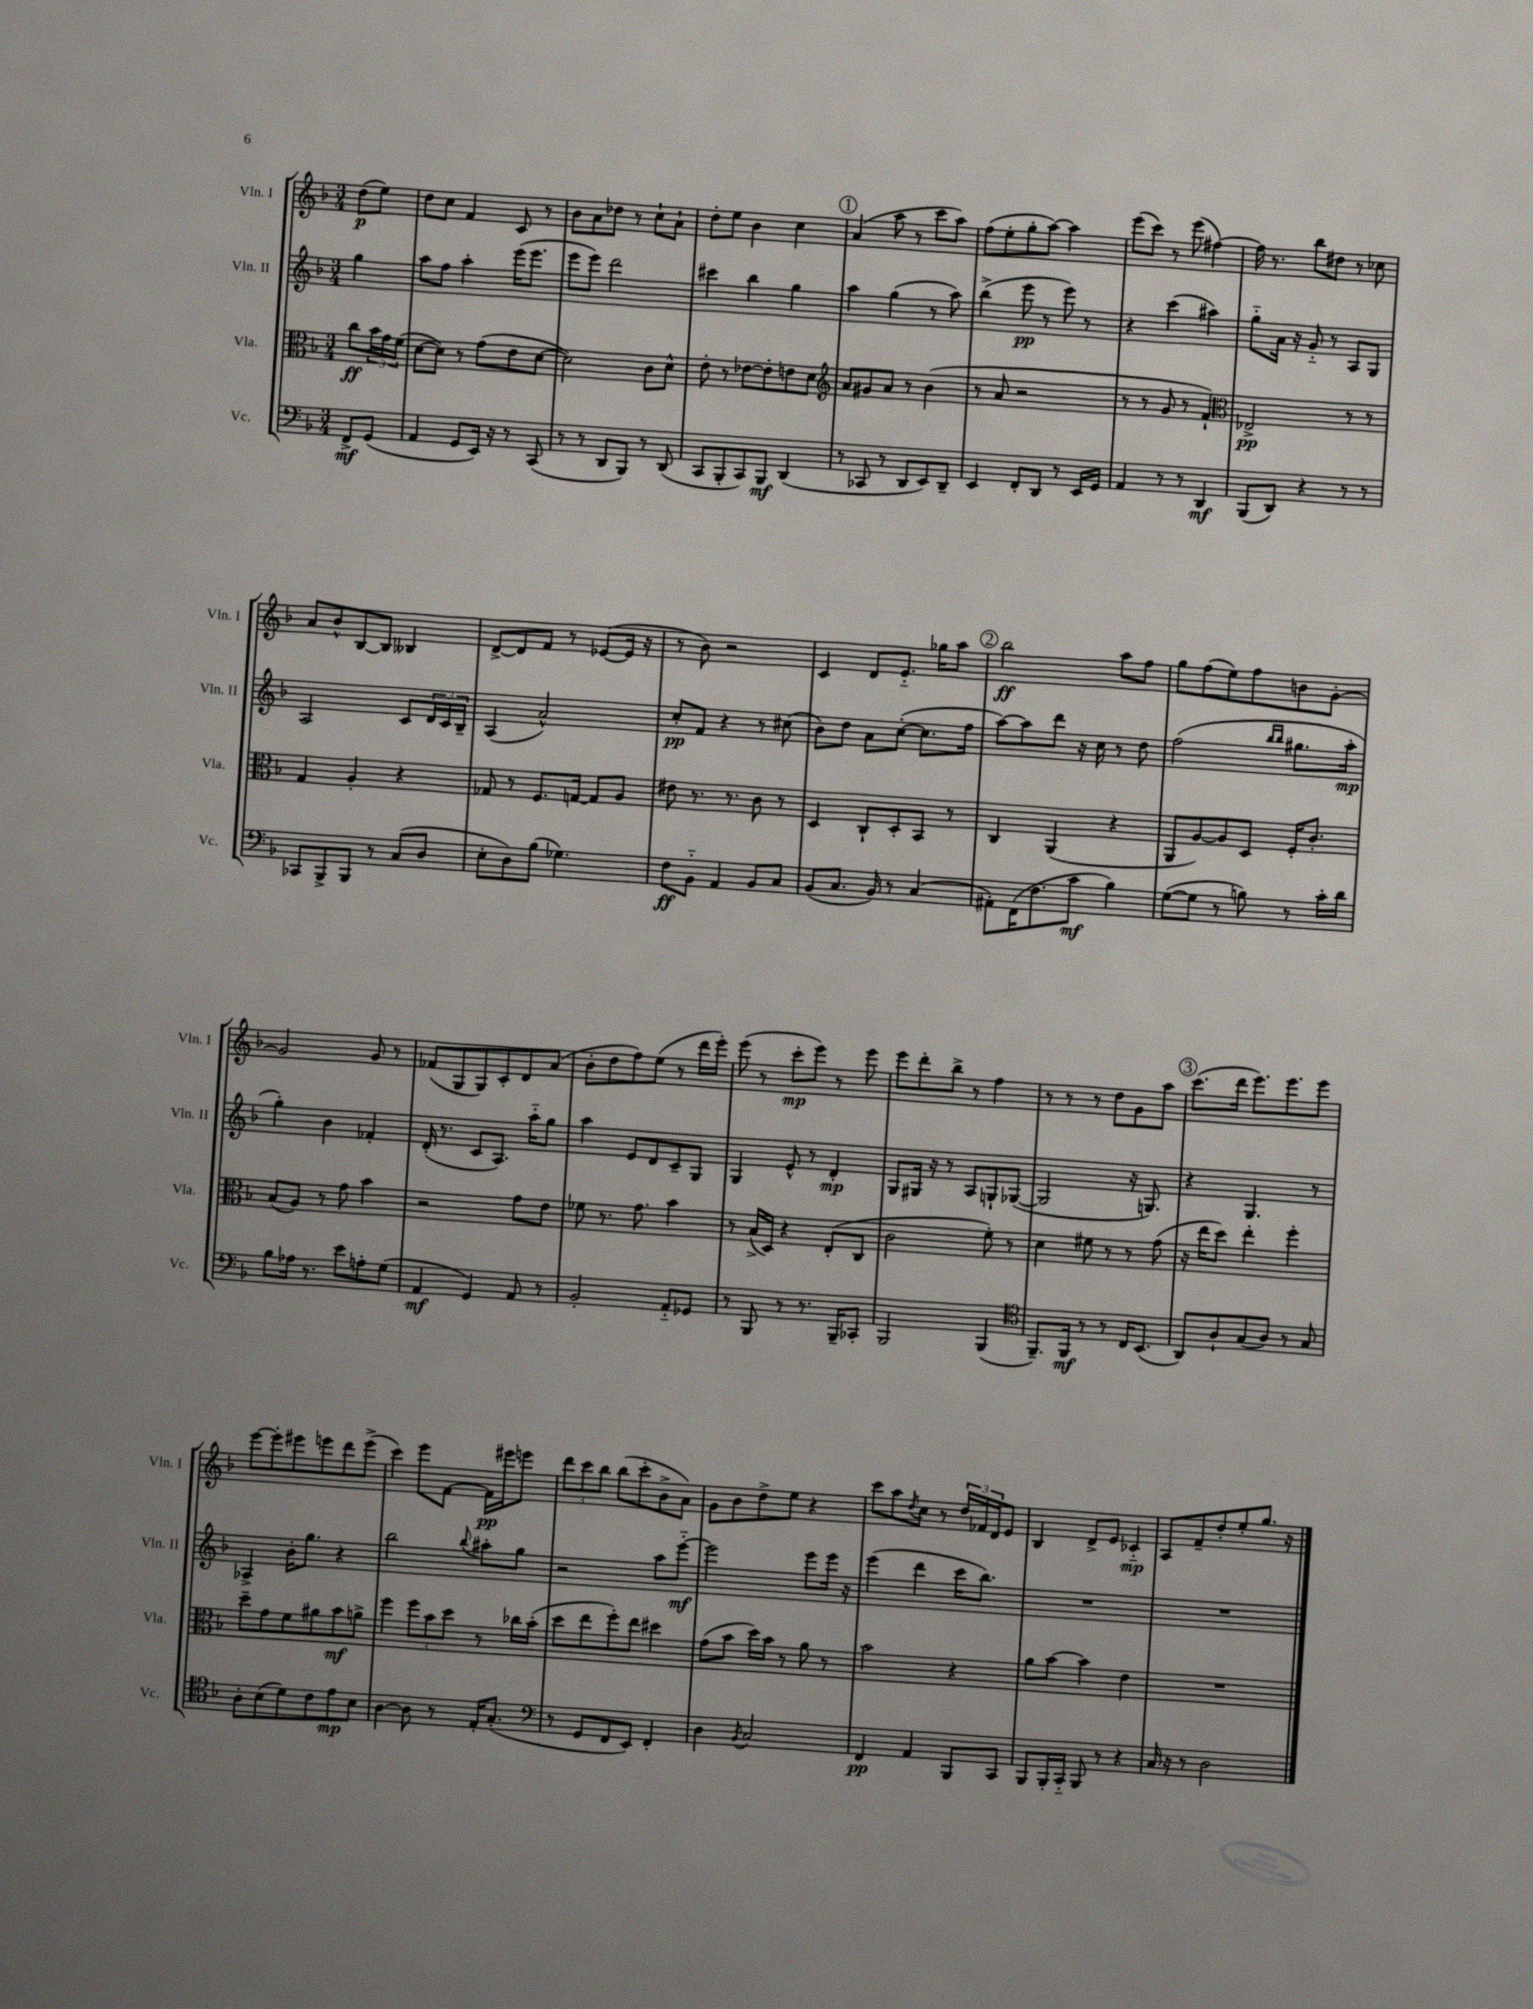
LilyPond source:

<<
\new StaffGroup <<
\new Staff = "s0" \with { instrumentName = "Vln. I" shortInstrumentName = "Vln. I" } {
    \clef treble \key f \major \numericTimeSignature \time 3/4 \partial 4
    d''8\p( e''8) |
    d''8 c''8 f'4 c'8 r8 |
    bes'8 a'8 des''8 r8 c''8-! a'8-! |
    d''8-. e''8 bes'4 c''4 |
    \mark \markup { \circle "1" } a'4( a''8 r8 c'''8 a''8) |
    f''8( e''8-. g''8-. a''8~) a''4 |
    e'''8( c'''8) r8 e'''8( fis''4~) |
    fis''16 r8. bes''8 dis''8 r8 ces''8 |
    a'8 bes'8-^ bes8~ bes8 beses4 |
    d'8~-> d'8 f'8 r8 ees'8~( ees'16 r16 |
    r8 bes'8) r2 |
    c'4 d'8 e'8.-_ ges''16 a''8 |
    \mark \markup { \circle "2" } bes''2\ff a''8 f''8 |
    g''8 f''8( e''8) f''8 b'8 g'8~-. |
    g'2 g'8 r8 |
    fes'8( g8 g8) c'8-. d'8 a'8( |
    bes'8-. d''8 f''8) e''8( r8 d'''16 e'''16-.) |
    e'''8( r8 c'''8-.\mp e'''8) r8 e'''8 |
    e'''8 d'''8-. bes''8-> r8 f''4 |
    r8 r8 r8 d''8 g'8 a''8 |
    \mark \markup { \circle "3" } c'''8.( d'''16 e'''8.) e'''8. e'''8 |
    e'''8~ e'''8-. eis'''8 e'''8 d'''8 e'''8->( |
    c'''4) e'''8 f'8~ f'16\pp eis'''16 e'''8 |
    \tuplet 3/2 { d'''8 c'''8 bes''8 } bes''8( c'''8-. bes'8-> a'8) |
    g'8 bes'8 d''8-> e''8 r4 |
    c'''8 a''8 \acciaccatura { d''8 } c''8 r8 \tuplet 3/2 { d''16 fes'16 d'16 } e'8 |
    bes4 d'8-> e'8 ces'4-_\mp |
    a8 f'8-- d''8-. e''8-. g''8. r16 \bar "|." |
}
\new Staff = "s1" \with { instrumentName = "Vln. II" shortInstrumentName = "Vln. II" } {
    \clef treble \key f \major \numericTimeSignature \time 3/4 \partial 4
    g''4 |
    a''8 f''8 a''4-. e'''16( e'''8. |
    e'''8 e'''8) d'''2 |
    cis'''4 bes''4 g''4 |
    \mark \markup { \circle "1" } a''4 g''4( r8 a''8) |
    bes''4->( e'''8\pp r8 e'''8) r8 |
    r4 c'''4( ais''4) |
    g''8-_ a'16 r16 g'8-_ r8 a8 g8 |
    a2 c'8 \tuplet 3/2 { d'16 c'16 bes16-- } |
    a4( a'2-^) |
    c''8-.\pp f'8 r4 r8 cis''8( |
    bes'8) d''8 a'8 c''8~-.( c''8. f''16 |
    \mark \markup { \circle "2" } a''8~) a''8 d'''8 r16 c''16 r8 d''8 |
    f''2( \grace { bes''16 bes''16 } gis''8. a''16-.\mp |
    g''4-.) bes'4 fes'4-. |
    d'16-.( r8. c'8 a8.) a''16-_ g''8 |
    a''4 e'8 d'8 c'8-- g8 |
    g4 e'8-^ r8 d'4-.\mp |
    g8 gis16 r16 r8 a8 g8-! ges8~( |
    ges2 r16 g8.) |
    \mark \markup { \circle "3" } r4 g4. r8 |
    aes4-> bes'16-. g''8. r4 |
    bes''2 \appoggiatura { bes''8 } ais''8-. g''8 |
    r2 a''8 e'''8~-_\mf |
    e'''2 e'''8 e'''16 r16 |
    e'''4( d'''4 c'''16 bes''8.) |
    R2. |
    R2. \bar "|." |
}
\new Staff = "s2" \with { instrumentName = "Vla." shortInstrumentName = "Vla." } {
    \clef alto \key f \major \numericTimeSignature \time 3/4 \partial 4
    c''8\ff \tuplet 3/2 { bes'16 g'16 f'16( } |
    d'8~ d'8) r8 g'8( e'8 d'8~ |
    d'2) c'8 d'8-^ |
    e'8-. r8 ees'8~ ees'8-. e'8 d'8 |
    \mark \markup { \circle "1" } \clef treble a'8 gis'8 a'8 r8 bes'4( |
    r8 a'8 r2 |
    r8 r8 g'8 r8 f'4-!) |
    \clef alto ees2->\pp r8 r8 |
    g4 a4-. r4 |
    ges8 r8 f8. g16~ g8 a8 |
    eis'8 r8. r8. c'8 r8 |
    d4 c8-! d8-. bes,8 r8 |
    \mark \markup { \circle "2" } c4 a,4( r4 |
    a,8 a8~) a8 d8 f16-. c'8.-. |
    bes8( a8) r8 g'8 bes'4 |
    r2 g'8 e'8 |
    fes'8 r8. g'8. bes'4 |
    r8 bes16->( d16) r4 e8-.( c8 |
    c'2 f'8-.) r8 |
    d'4 fis'8 r8 r8 g'8( |
    \mark \markup { \circle "3" } r16 e''16 d''8) e''4-. f''4-. |
    d''8-- g'8 f'8 ais'8 bes'8\mf a'8-> |
    f''4 \tuplet 3/2 { f''8 bes'8 d''8 } r8 ces''16 bes'16-.( |
    d''8 e''8 f''8-.) e''8 dis''4 |
    g'8( bes'8 d''16) bes'16 r8 a'8 r8 |
    bes'2 r4 |
    a'8 bes'8~ bes'4 e'4 |
    R2. \bar "|." |
}
\new Staff = "s3" \with { instrumentName = "Vc." shortInstrumentName = "Vc." } {
    \clef bass \key f \major \numericTimeSignature \time 3/4 \partial 4
    f,8->\mf g,8( |
    a,4 g,8 e,16) r16 r8 c,8( |
    r8 r8 d,8 bes,,8) r8 d,8( |
    c,8 bes,,8-. c,8) bes,,8\mf d,4( |
    \mark \markup { \circle "1" } r8 ces,8 r8 d,8 e,8) d,8-- |
    e,4 f,8-. d,8 r8 e,16 g,16 |
    a,4 r8 r8 d,4\mf |
    bes,,8( d,8) r4 r8 r8 |
    ces,8 bes,,8-> bes,,8 r8 c8( d8 |
    e8-. d8) bes8( ges4.) |
    f8\ff bes,8-_ a,4 bes,8 c8 |
    bes,8( c8. bes,16) r8 c4( |
    \mark \markup { \circle "2" } ais,8-.) f,16( f8. c'8\mf bes4) |
    g8~( g8 r8 b8) r8 c'16-. d'16 |
    bes8 aes16 r8. e'8 a8-. g8( |
    a,4\mf g,4) a,8 r8 |
    bes,2-. a,8-_ ges,8 |
    r8 bes,,8 r8 r8. bes,,16-- ces,8-. |
    bes,,2 bes,,4( |
    \clef tenor f,8.--) f,16\mf r8 r8 c16 bes,8.( |
    \mark \markup { \circle "3" } a,8) a8-! g8( a8) r8 g8 |
    a8-. bes8( d'8) c'8 e'8\mp bes8 |
    a4~ a8 r8 e16-. g8.-.( |
    \clef bass r8 g,8 f,8 e,8) f,4-. |
    d4 \acciaccatura { bes,8 } c2 |
    f,4\pp a,4 bes,,8 c,8 |
    bes,,8 bes,,16-. c,16-_ bes,,8 r8 r4 |
    c16 r16 r8 d2 \bar "|." |
}
>>
>>
\layout { \context { \Score \remove "Bar_number_engraver" } }
